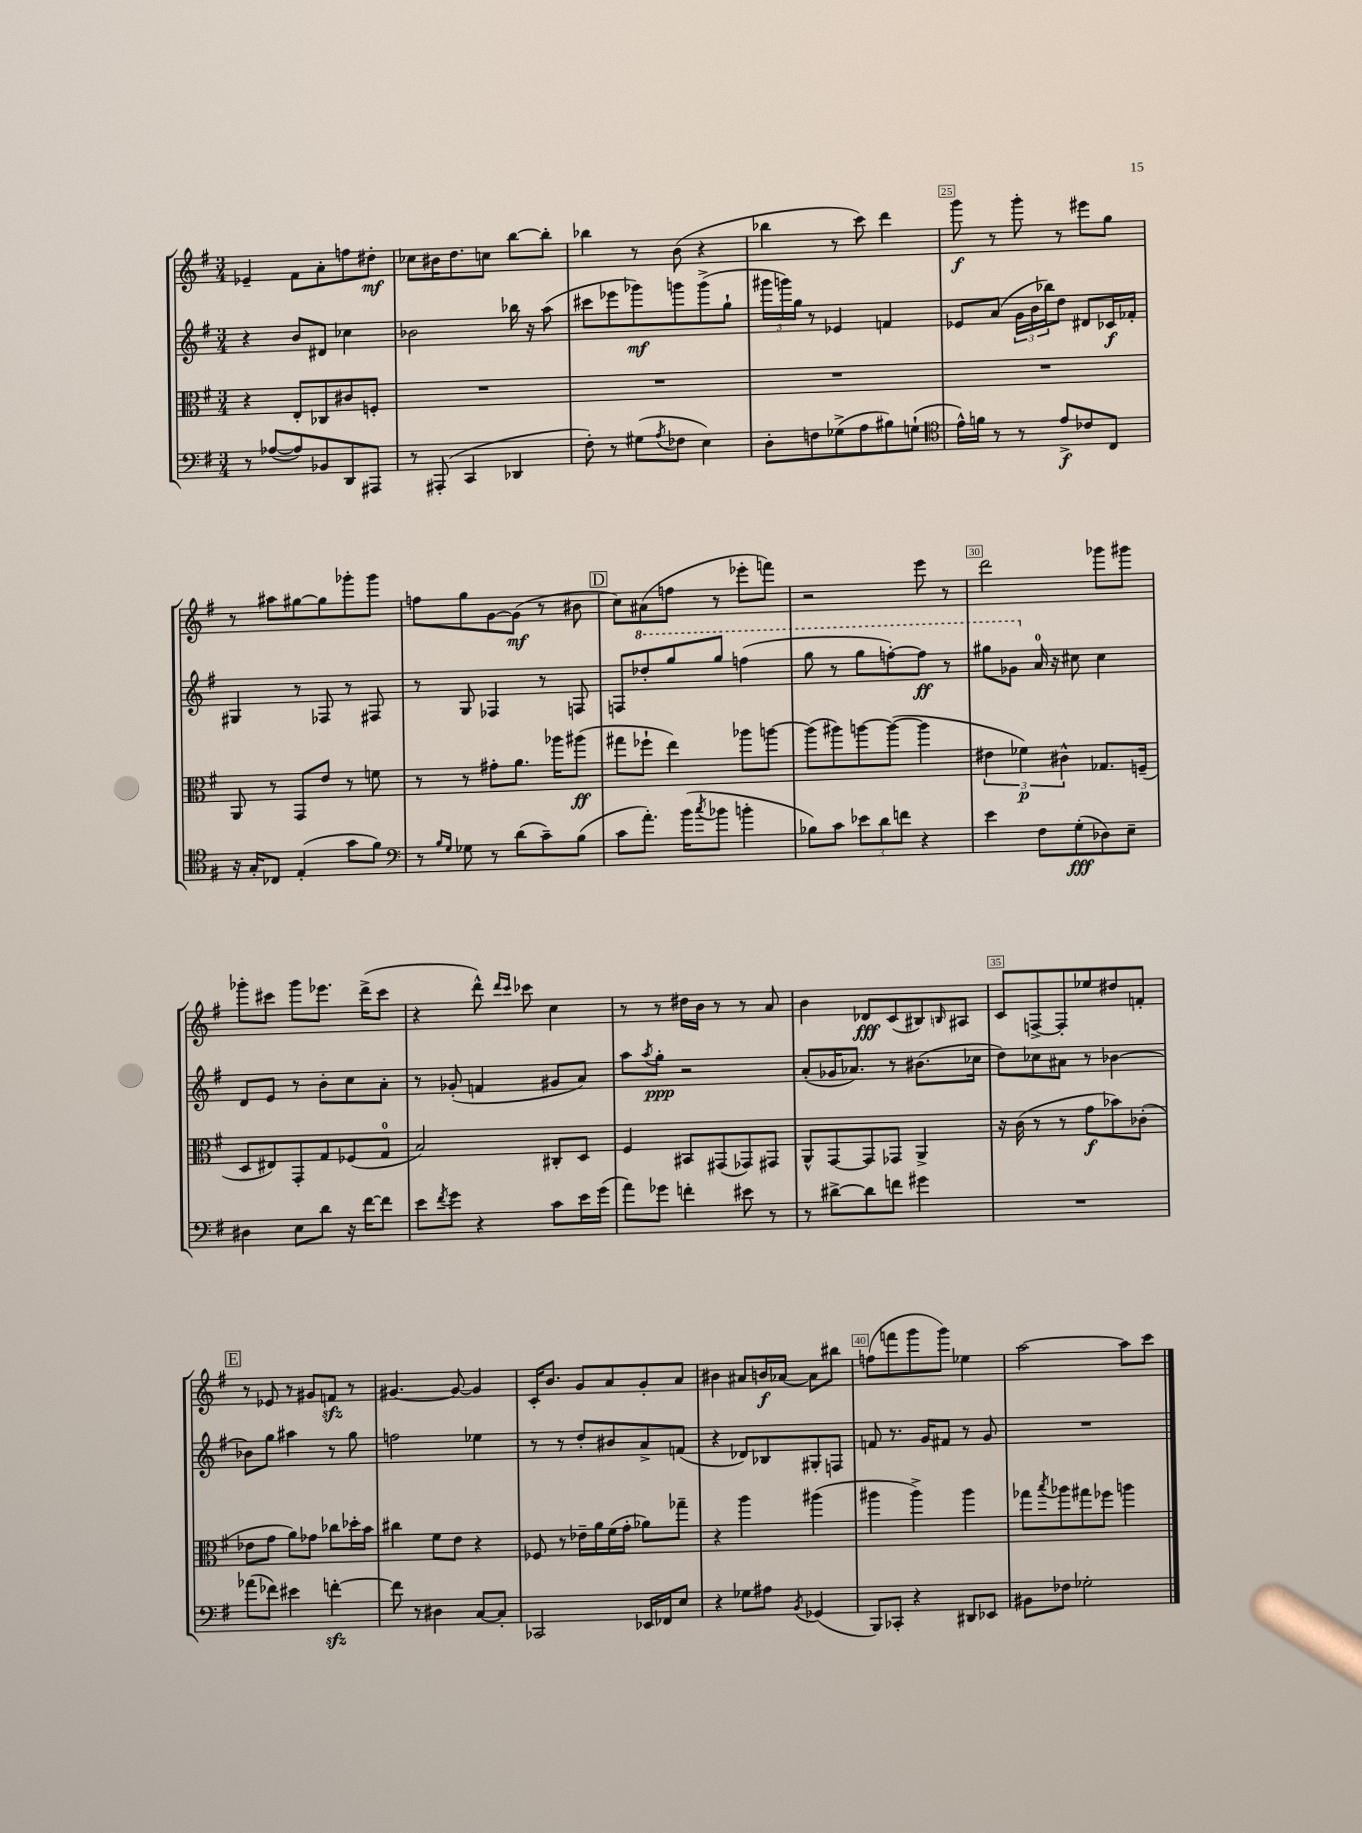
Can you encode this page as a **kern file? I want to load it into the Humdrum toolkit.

**kern	**kern	**kern	**kern
*staff4	*staff3	*staff2	*staff1
*clefF4	*clefC3	*clefG2	*clefG2
*k[f#]	*k[f#]	*k[f#]	*k[f#]
*M3/4	*M3/4	*M3/4	*M3/4
8r	4r	4r	4e-~/
([8A-/L	.	.	.
8A-/])	8E'/L	8b/L	8f#\L
8BB-/	8C-/	8d#/J	8a'\
8DD/	8c#/	4cc-\	8ff\
8AAA#/J	8F'/J	.	8dd#'\J
=	=	=	=
8r	2.r	2b-\	8cc-\L
(8AAA#'/	.	.	16b#\K
.	.	.	8.dd\
4CC/	.	.	.
.	.	.	8cc\J
4DD-/	.	16bb-\	[8bb\L
.	.	16r	.
.	.	(8aa\	8bb'\]J
=	=	=	=
8F#'\)	2.r	8ccc#\L	4bb-\
8r	.	8eee-\	.
(8G#\L	.	8ggg-\)	8r
8qA/	.	.	.
8F-\J	.	8ggg\	(8b\
4E\)	.	(8ggg^\	4r
.	.	8gg`\J	.
=	=	=	=
8D'\L	2.r	24ggg#\LL	4bb-\
.	.	24ggg\)	.
.	.	24gg\JJ	.
8F\	.	8r	.
(8G-^\	.	4e-/	8r
8A\	.	.	8ccc\)
8B#\)	.	4f/	4ddd\
(8G`\J	.	.	.
=	=	=	=
*clefC4	*	*	*
16e^^\LL)	2.r	8e-/L	8ggg\
16f\JJ	.	.	.
8r	.	(8a/J	8r
8r	.	24g\LL	8ggg'\
.	.	24b\	.
.	.	24bb-\J)	.
8e^/L	.	8dd\J	8r
8c-/	.	8d#/L	8eee#\L
8C/J	.	16c-/L	8gg\J
.	.	16f-'/JJ	.
=	=	=	=
16r	8AA/	4G#/	8r
16G'/LK	.	.	.
8C-/J	8r	.	8aa#\L
(4E'/	8GG/L	8r	[8gg#\
.	8e/J	8F-/	8gg#\]
8g\L	8r	8r	8ggg-'\
8f#\J)	8f\	8F#/	8ggg-\J
=	=	=	=
*clefF4	*	*	*
8r	8r	8r	8ff\L
16qqB/LL	.	.	.
16qqG/JJ	.	.	.
8G-\	8r	8G/	8gg\
8r	8g#'\L	4F-/	[8g\
(8d\L	8.a\J	.	(8g\]J
8c~\)	.	8r	8r
.	16aa-\LK	.	.
(8B\J	(8aa#\J	8F/	8b#\
=	=	=	=
8c\L	8gg#\L	8F/L	8cc\L)
8.a'\J)	8ff-`\J	8ddd-'/	(8a#\
.	4ee\)	8ggg/	8ff\J
(16b\LK	.	.	.
8qcc/	.	.	.
8b-\J	.	8ggg/J	8r
4b'\	8aa-\L	(4fff\	8eee-'\L
.	[8aa\J	.	8fff\J)
=	=	=	=
8B-\L)	(8aa\]L	8ggg\	2r
8c\J	8aa#\)	8r	.
12e-\L	[8aa\	8ggg\L	.
12d\	.	.	.
.	(8aa\_J	[8fff'\)	.
12f\J	.	.	.
4r	4aa\]	8fff\]J	8eee\
.	.	8r	8r
=	=	=	=
4e\	6e#\	8ggg#\L	2ddd\
.	.	8gg-\J	.
.	6f-\)	.	.
8F#\L	.	16a/	.
.	.	16r	.
.	6c#^^\	.	.
(8G'\	.	8cc#\	.
8D-\)	8.G-/L	4cc#\	8ggg-\L
8E~\J	.	.	8ggg#\J
.	(16F~/Jk	.	.
=	=	=	=
4D#\	8D/L	8d/L	8ggg-'\L
.	8E#/)	8e/J	8ccc#\J
8E\L	8GG'/	8r	8ggg-\L
8d\J	8G/	8b'\L	8.eee-\J
16r	(8F-/	8cc\	.
[16f#\LK	.	.	(16ddd^\LK
8f#\]J	8G/J	8a'\J	8ccc#\J
=	=	=	=
8e\L	2B/)	8r	4r
8qf#/	.	.	.
8g\J	.	(8g-'/	.
4r	.	4f/	8ddd^^\)
.	.	.	16qqddd/LL
.	.	.	16qqccc/JJ
.	.	.	8ccc-\
8c\L	8C#'/L	8g#/L	4cc\
16e\L	8D/J	8a/J)	.
(16g\JJ	.	.	.
=	=	=	=
8a\L)	4F#/	8aa\L	8r
.	.	8qaa/	.
8g-\J	.	8gg'\J	8r
4f'\	8BB#/L	2r	16dd#\LL
.	.	.	16b\JJ
.	(8GG#/	.	8r
8e#\	8GG-/)	.	8r
8r	8GG#/J	.	8a/
=	=	=	=
8r	8AA^^/L	(8a'/L	4b\
[8d#^\L	[8GG/	16g-/K	.
.	.	8.a-/J)	.
8d#\]	8GG/]	.	8d-/L
8f\J	8GG-/J	8r	(8c/
4g#\	4AA^/	(8.b#\L	8B#/)
.	.	.	16qqB/
.	.	.	8A#/J
.	.	16cc-\Jk	.
=	=	=	=
2.r	16r	8dd\L)	8c/L
.	(16c\	.	.
.	8r	8cc-\	[8F^/
.	8r	8a#\J	8F'/]
.	8g\L	8r	8ee-/
.	8b-\)	[4b-\	8dd#/
.	(8c-'\J	.	8f'/J
=	=	=	=
(8a-\L	8e-\L	8b-\]L	8r
8f-\J)	8g\J	8gg\J	8e-/
4e#\	8a\L)	4aa#\	8r
.	8g-\J	.	8g#/L
[4f'\	8cc-\L	8r	8f/J
.	16dd-'\L	8gg\	8r
.	16b\JJ	.	.
=	=	=	=
8f\]	4cc#\	2ff\	[4.g#/
8r	.	.	.
4D#\	8f#\L	.	.
.	8e\J	.	8g#/_
[8C/L	4r	4ee-\	4g#/]
8C'/]J	.	.	.
=	=	=	=
2CC-/	8F-/	8r	16c'/LK
.	.	.	8.b/J
.	8r	8r	.
.	16e-~\LL	8dd'/L	8g/L
.	16a\	.	.
.	(16f#\	8b#/	8a/
.	16g'\JJ	.	.
16EE-/LL	8a-\L)	8a^/	8g'/
16FF-/J	.	.	.
8E/J	8gg-~\J	(8f/J	8a/J
=	=	=	=
4r	4r	4r	4b#\
8G-\L	4aa\	8d-/L)	8a#/L
8A#\J	.	8B-/	16b/L
.	.	.	[16a-/JJ
8qBB/	.	.	.
(4GG-/	(4aa#\	8G#'/	8a-\]L
.	.	8F/J	8bb#\J
=	=	=	=
8BBB/L)	4aa#\	8f/	(8ff\L
8CC-'/J	.	8.r	8fff\
4r	4aa#^\)	.	8ggg\
.	.	16g/LK	.
.	.	8f#/J	8ggg\J)
8DD#/L	4aa#\	8r	4ee-\
8EE-/J	.	8g/	.
=	=	=	=
8BB#\L	8gg-\L	2.r	[2aa\
.	8qbb/	.	.
8F-\J	8aa-\	.	.
2G-'\	8gg#\	.	.
.	8ff-\J	.	.
.	4aa\	.	8aa\]L
.	.	.	8ccc\J
==	==	==	==
*-	*-	*-	*-
